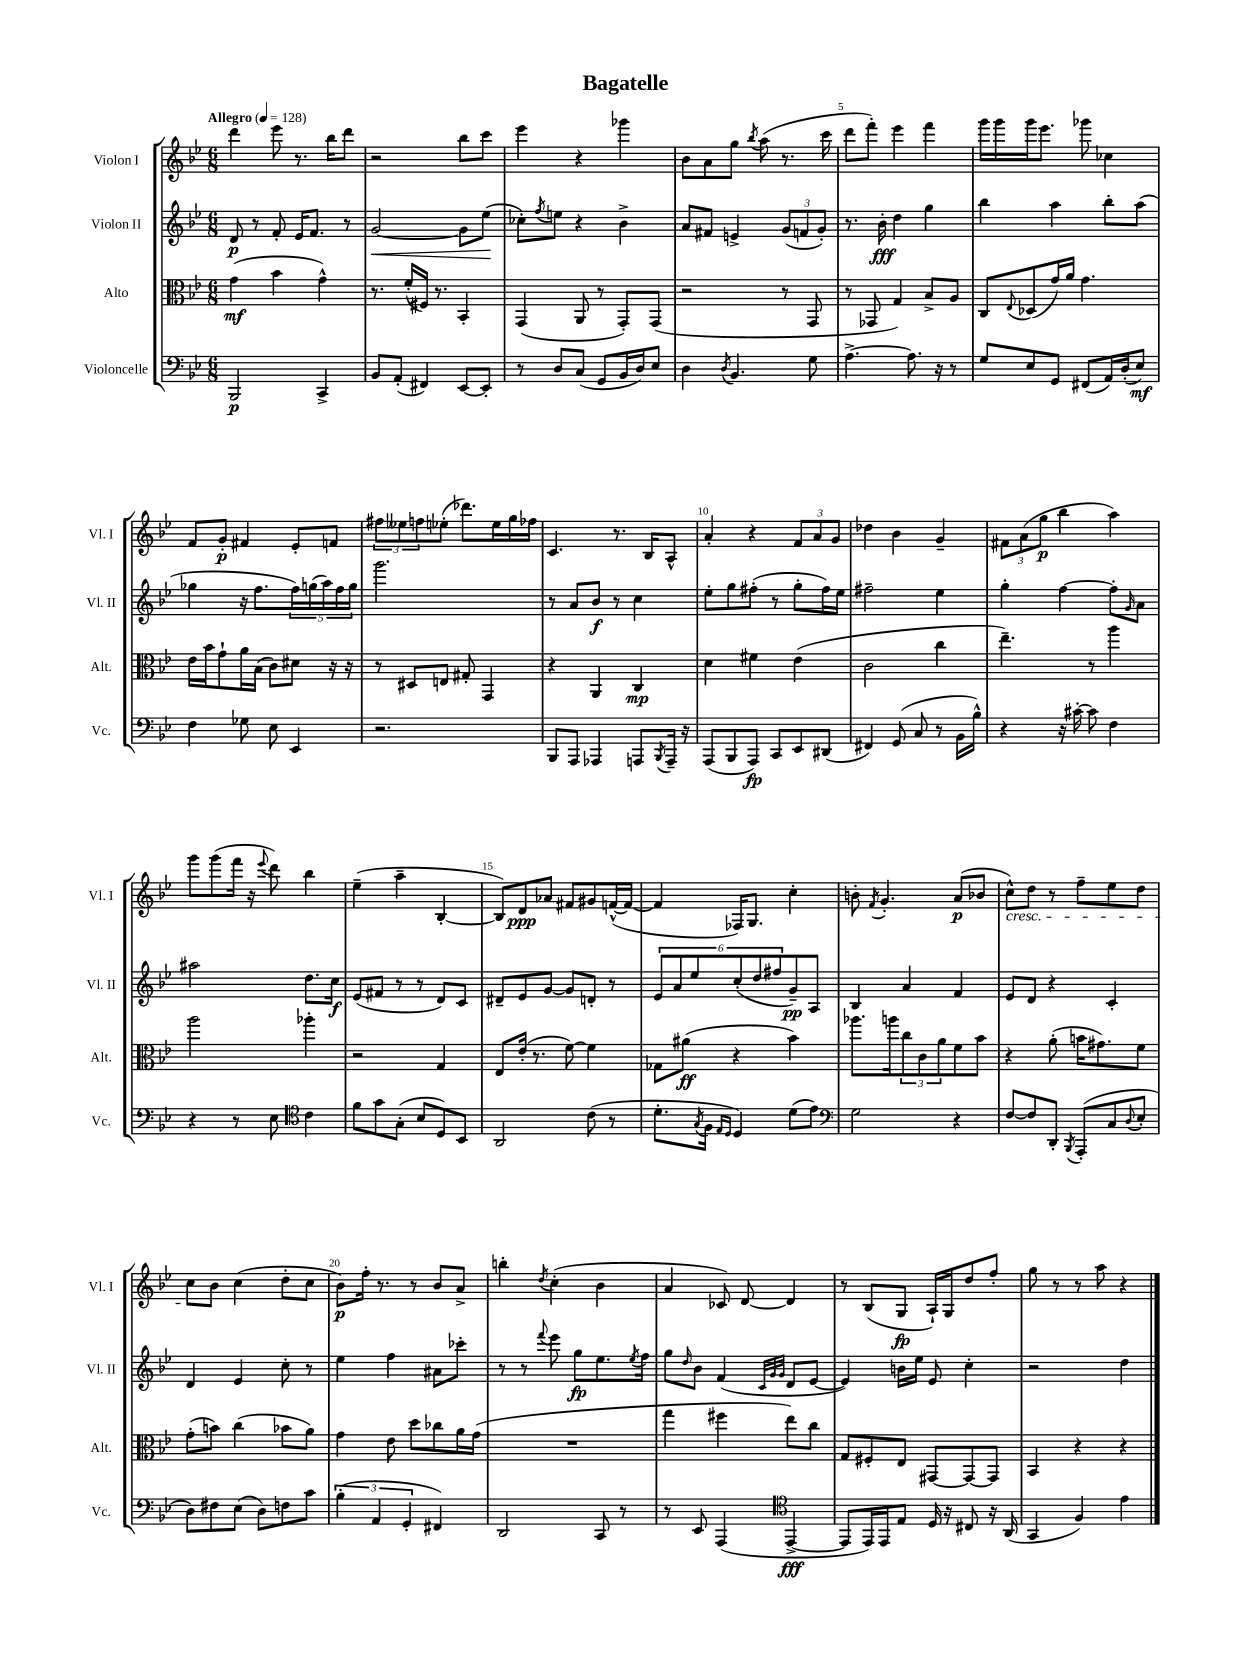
\header { title = "Bagatelle" }
<<
\new StaffGroup <<
\new Staff = "s0" \with { instrumentName = "Violon I" shortInstrumentName = "Vl. I" } {
    \clef treble \key bes \major \numericTimeSignature \time 6/8 \tempo "Allegro" 4 = 128
    d'''4 ees'''8 r8. bes''16 d'''8 |
    r2 bes''8 c'''8 |
    ees'''4 r4 ges'''4 |
    bes'8 a'8 g''8 \acciaccatura { bes''8 } a''8( r8. c'''16 |
    d'''8 f'''8-.) ees'''4 f'''4 |
    g'''16 g'''16 g'''16 ees'''8. ges'''8 ces''4 |
    f'8 g'8-.\p fis'4 ees'8-. f'8 |
    \tuplet 3/2 { fis''8 eeses''8 f''8 } ees''8-.( des'''8.) ees''16 g''16 fes''16 |
    c'4. r8. bes16 a8-^ |
    a'4-. r4 \tuplet 3/2 { f'8 a'8 g'8 } |
    des''4 bes'4 g'4-- |
    \tuplet 3/2 { fis'8 a'8( g''8\p } bes''4 a''4) |
    g'''8 g'''8( f'''16 r16 \appoggiatura { ees'''8 } d'''8) bes''4 |
    ees''4--( a''4-- bes4~-. |
    bes8) d'8\ppp aes'8 fis'8 gis'8 f'16~-^( f'16~ |
    f'4 fes16) g8. c''4-. |
    b'8-. \acciaccatura { f'8 } g'4.-. a'8\p( bes'8 |
    c''8-^\cresc) d''8 r8 f''8-- ees''8 d''8 |
    c''8\! bes'8 c''4( d''8-. c''8 |
    bes'8\p) f''16-. r8. r8 bes'8 a'8-> |
    b''4-. \acciaccatura { d''8 } c''4-.( bes'4 |
    a'4 ces'8) d'8~ d'4 |
    r8 bes8( g8\fp a16-!) g16 d''8 f''8-. |
    g''8 r8 r8 a''8 r4 \bar "|." |
}
\new Staff = "s1" \with { instrumentName = "Violon II" shortInstrumentName = "Vl. II" } {
    \clef treble \key bes \major \numericTimeSignature \time 6/8
    d'8\p r8 f'8-. ees'16 f'8. r8 |
    g'2~\< g'8 ees''8\!( |
    ces''8-.) \acciaccatura { f''8 } e''8 r4 bes'4-> |
    a'8 fis'8 e'4-> \tuplet 3/2 { g'8( f'8 g'8-.) } |
    r8. bes'16-.\fff d''4 g''4 |
    bes''4 a''4 bes''8-. a''8( |
    ges''4 r16 f''8. \tuplet 5/4 { f''16) g''16( a''16) f''16 g''16 } |
    g'''2. |
    r8 a'8 bes'8\f r8 c''4 |
    ees''8-. g''8 fis''8-.( r8 g''8-. fis''16) ees''16 |
    fis''2-- ees''4 |
    g''4-. f''4~ f''8-. \grace { g'16 } a'8 |
    ais''2 d''8. c''16\f |
    ees'8( fis'8 r8 r8 d'8) c'8 |
    dis'8-- ees'8 g'8~ g'8 d'8-. r8 |
    \tuplet 6/4 { ees'8 a'8 ees''8 c''8-.( d''8 fis''8 } g'8--\pp) a8 |
    bes4 a'4 f'4 |
    ees'8 d'8 r4 c'4-. |
    d'4 ees'4 c''8-. r8 |
    ees''4 f''4 ais'8 ces'''8-. |
    r8 r8 \appoggiatura { f'''8 } ees'''8 g''8\fp ees''8. \acciaccatura { ees''8 } f''16 |
    g''8 \grace { d''16 } bes'8 f'4( \grace { c'32 g'32 g'32 } d'8 ees'8~ |
    ees'4) b'16 ees''16 ees'8 c''4-. |
    r2 d''4 \bar "|." |
}
\new Staff = "s2" \with { instrumentName = "Alto" shortInstrumentName = "Alt." } {
    \clef alto \key bes \major \numericTimeSignature \time 6/8
    g'4\mf( bes'4 g'4-^) |
    r8. f'16-.( fis16) r8. bes,4-. |
    g,4( a,8 r8 g,8-.) g,8( |
    r2 r8 g,8 |
    r8 ges,8 g4) bes8-> a8 |
    c8 \appoggiatura { ees8 } des8( g'16) a'16 g'4. |
    ees'16 bes'16 g'8-! a'16 bes16( c'8) dis'8 r16 r16 |
    r8 dis8 e8 gis8-. g,4 |
    r4 a,4 c4\mp |
    d'4 fis'4 ees'4( |
    c'2 c''4 |
    ees''4.--) r8 a''4 |
    a''2 aes''4-. |
    r2 g4 |
    ees8 ees'16-.( r8. f'8~) f'4 |
    ges8 ais'8\ff( r4 bes'4) |
    aes''8. a''16 \tuplet 3/2 { c''8 c'8 a'8 } f'8 bes'8 |
    r4 a'8-.( b'16 gis'8.) f'8 |
    g'8-.( b'8) c''4( bes'8 a'8) |
    g'4 ees'8 d''8 ces''8 a'16 g'16( |
    R2. |
    g''4 fis''4 ees''8) c''8 |
    g8 fis8-. ees8 gis,8~ gis,8~ gis,8 |
    bes,4 r4 r4 \bar "|." |
}
\new Staff = "s3" \with { instrumentName = "Violoncelle" shortInstrumentName = "Vc." } {
    \clef bass \key bes \major \numericTimeSignature \time 6/8
    bes,,2\p c,4-> |
    bes,8 a,8-.( fis,4) ees,8~ ees,8-. |
    r8 d8 c8( g,8 bes,16 d16) ees8 |
    d4 \acciaccatura { d8 } bes,4. g8 |
    a4.~-> a8. r16 r8 |
    g8 ees8 g,8 fis,8( a,16) d16-.( ees8\mf) |
    f4 ges8 ees8 ees,4 |
    r2. |
    bes,,8 a,,8 aes,,4 a,,8 \acciaccatura { bes,,8 } a,,16-- r16 |
    a,,8( bes,,8 a,,8\fp) c,8 ees,8 dis,8( |
    fis,4) g,8( c8 r8 bes,16 bes16-^) |
    r4 r16 cis'16~-. cis'8 f4 |
    r4 r8 ees8 \clef tenor c'4 |
    f'8 g'8 g8-.( bes8 d8) bes,8 |
    a,2 c'8( r8 |
    d'8.-. \acciaccatura { g8 } f16 \grace { ees16 d16 } d4) d'8( ees'8) |
    \clef bass g2 r4 |
    f8~ f8 d,8-. \acciaccatura { bes,,8 } a,,8-.( c8 \appoggiatura { d8 } ees8-. |
    d8) fis8 ees8( d8) f8 c'8 |
    \tuplet 3/2 { bes4-.( a,4 g,4-. } fis,4) |
    d,2 c,8 r8 |
    r8 ees,8 a,,4( \clef tenor ees,4~->\fff |
    ees,8 ees,16) ees,16 ees8 d16 r16 cis8 r16 a,16( |
    g,4 f4) ees'4 \bar "|." |
}
>>
>>
\layout { \context { \Score \override BarNumber.break-visibility = ##(#f #t #t) barNumberVisibility = #(every-nth-bar-number-visible 5) } }
